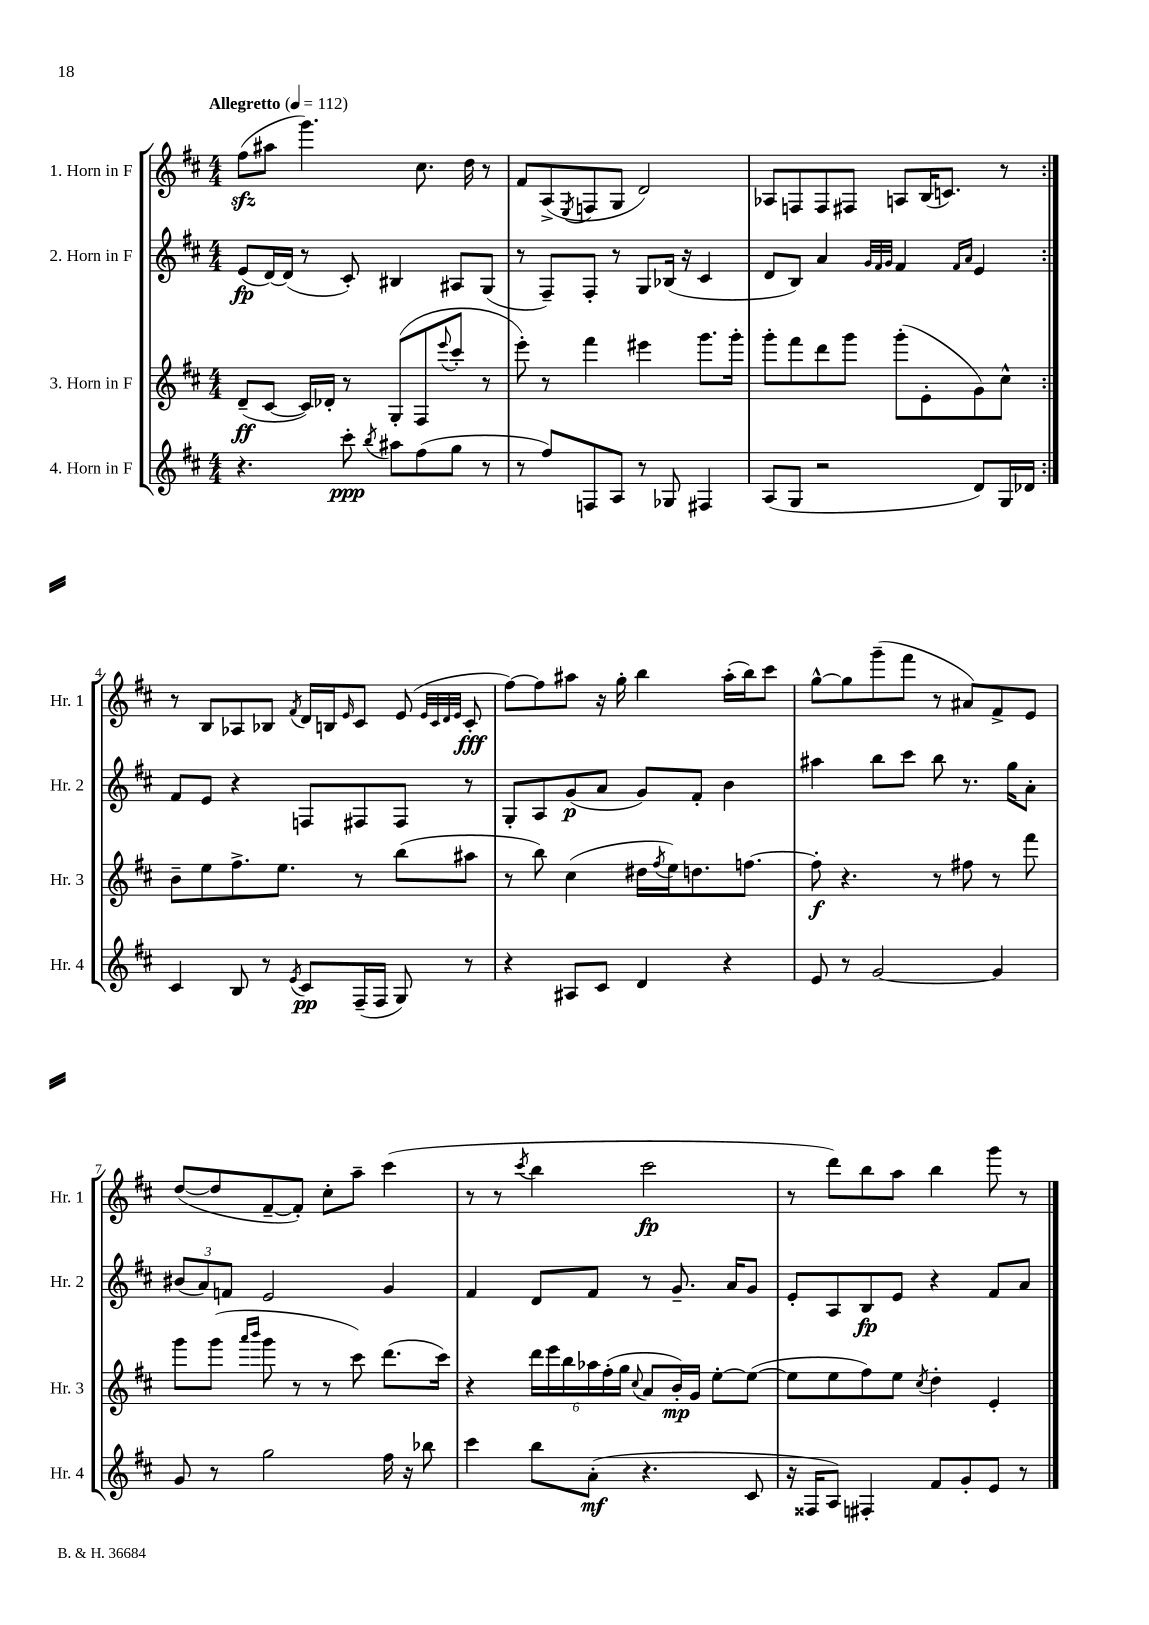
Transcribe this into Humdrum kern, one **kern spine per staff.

**kern	**dynam	**kern	**dynam	**kern	**dynam	**kern	**dynam
*part4	*part4	*part3	*part3	*part2	*part2	*part1	*part1
*staff4	*staff4	*staff3	*staff3	*staff2	*staff2	*staff1	*staff1
*I"4. Horn in F	*	*I"3. Horn in F	*	*I"2. Horn in F	*	*I"1. Horn in F	*
*I'Hr. 4	*	*I'Hr. 3	*	*I'Hr. 2	*	*I'Hr. 1	*
*clefG2	*	*clefG2	*	*clefG2	*	*clefG2	*
*k[f#c#]	*	*k[f#c#]	*	*k[f#c#]	*	*k[f#c#]	*
*M4/4	*	*M4/4	*	*M4/4	*	*M4/4	*
*MM112	*	*MM112	*	*MM112	*	*MM112	*
=1	=1	=1	=1	=1	=1	=1	=1
!	!	!	!	!	!	!LO:TX:a:B:t=Allegretto	!
4.r	.	(8d~/L	ff	(8e/L	fp	(8ff#zz\L	.
.	.	[8c#/J	.	[16d/L)	.	8aa#X\J	.
.	.	.	.	(16d/JJ]	.	.	.
.	.	16c#/LL])	.	8r	.	4.ggg\)	.
.	.	16d-X'/JJ	.	.	.	.	.
8ccc#'\	ppp	8r	.	8c#'/)	.	.	.
8qbb/	.	.	.	.	.	.	.
8aa#X\L	.	(8G'/L	.	4B#X/	.	.	.
(8ff#\	.	8F#/	.	.	.	8.cc#\	.
.	.	8qqeee/	.	.	.	.	.
8gg\J	.	8ccc#'/J	.	8A#X/L	.	.	.
.	.	.	.	.	.	16dd\	.
8r	.	8r	.	(8G/J	.	8r	.
=2	=2	=2	=2	=2	=2	=2	=2
8r	.	8eee'\)	.	8r	.	8f#/L	.
8ff#/L)	.	8r	.	8F#~/L)	.	(8A^/	.
.	.	.	.	.	.	8qE/	.
8Fn/	.	4fff#\	.	8F#'/J	.	8Fn/	.
8A/J	.	.	.	8r	.	8G/J	.
8r	.	4eee#X\	.	8G/L	.	2d/)	.
8G-X/	.	.	.	(16B-X/Jk	.	.	.
.	.	.	.	16r	.	.	.
4F#X/	.	8.ggg\L	.	4c#/	.	.	.
.	.	16ggg'\Jk	.	.	.	.	.
=3	=3	=3	=3	=3	=3	=3	=3
(8A/L	.	8ggg'\L	.	8d/L	.	8A-X/L	.
8G/J	.	8fff#\	.	8B/J)	.	8Fn/	.
2r	.	8ddd\	.	4a/	.	8F/	.
.	.	8ggg\J	.	.	.	8F#X/J	.
.	.	.	.	32qqg/LLL	.	.	.
.	.	.	.	32qqf#/	.	.	.
.	.	.	.	32qqg/JJJ	.	.	.
.	.	(8ggg'\L	.	4f#/	.	8An/L	.
.	.	8e'\	.	.	.	(16B/K	.
.	.	.	.	.	.	8.cn/J)	.
.	.	.	.	16qqf#/LL	.	.	.
.	.	.	.	16qqa/JJ	.	.	.
8d/L)	.	8g\)	.	4e/	.	.	.
16G/L	.	8cc#^^\J	.	.	.	8r	.
16d-X/JJ	.	.	.	.	.	.	.
!!LO:LB:g=z
=4:|!	=4:|!	=4:|!	=4:|!	=4:|!	=4:|!	=4:|!	=4:|!
4c#/	.	8b~\L	.	8f#/L	.	8r	.
.	.	8ee\	.	8e/J	.	8B/L	.
8B/	.	8.ff#^\	.	4r	.	8A-X/	.
8r	.	.	.	.	.	8B-X/J	.
.	.	8.ee\J	.	.	.	.	.
8qe/	.	.	.	.	.	8qf#/	.
8c#/L	pp	.	.	8Fn/L	.	16d/LL	.
.	.	.	.	.	.	16Bn/J	.
.	.	.	.	.	.	16qqe/	.
(16F#~/L	.	8r	.	8F#X/	.	8c#/J	.
16F#/JJ	.	.	.	.	.	.	.
8G/)	.	(8bb\L	.	8F#/J	.	(8e/	.
.	.	.	.	.	.	32qqe/LLL	.
.	.	.	.	.	.	32qqc#/	.
.	.	.	.	.	.	32qqd/	.
.	.	.	.	.	.	32qqe/JJJ	.
8r	.	8aa#X\J	.	8r	.	8c#'/	fff
=5	=5	=5	=5	=5	=5	=5	=5
4r	.	8r	.	8G'/L	.	[8ff#\L)	.
.	.	8bb\)	.	8A/	.	8ff#\]	.
8A#X/L	.	(4cc#\	.	(8g/	p	8aa#X\J	.
8c#/J	.	.	.	8a/J	.	16r	.
.	.	.	.	.	.	16gg'\	.
4d/	.	16dd#X\LL	.	8g/L)	.	4bb\	.
.	.	8qff#/	.	.	.	.	.
.	.	16ee\J)	.	.	.	.	.
.	.	8.ddn\	.	8f#'/J	.	.	.
4r	.	.	.	4b\	.	(16aa#'\LL	.
.	.	[8.ffn\J	.	.	.	16bb\J)	.
.	.	.	.	.	.	8ccc#\J	.
=6	=6	=6	=6	=6	=6	=6	=6
8e/	.	8ff'\]	f	4aa#X\	.	[8gg^^\L	.
8r	.	4.r	.	.	.	8gg\]	.
[2g/	.	.	.	8bb\L	.	(8ggg~\	.
.	.	.	.	8ccc#\J	.	8fff#\J	.
.	.	8r	.	8bb\	.	8r	.
.	.	8ff#X\	.	8.r	.	8a#X/L)	.
4g/]	.	8r	.	.	.	8f#^/	.
.	.	.	.	16gg\KL	.	.	.
.	.	8fff#\	.	8a'\J	.	8e/J	.
!!LO:LB:g=z
=7	=7	=7	=7	=7	=7	=7	=7
8g/	.	8ggg\L	.	(12b#X/L	.	([8dd/L	.
.	.	.	.	12a/)	.	.	.
8r	.	(8ggg\J	.	.	.	8dd/]	.
.	.	.	.	12fn/J	.	.	.
.	.	16qqaaa/LL	.	.	.	.	.
.	.	16qqbbb/JJ	.	.	.	.	.
2gg\	.	8ggg\	.	2e/	.	[8f#~/	.
.	.	8r	.	.	.	8f#'/J])	.
.	.	8r	.	.	.	8cc#'\L	.
.	.	8ccc#\)	.	.	.	8aa~\J	.
16ff#\	.	(8.ddd\L	.	4g/	.	(4ccc#\	.
16r	.	.	.	.	.	.	.
8bb-X\	.	.	.	.	.	.	.
.	.	16ccc#\Jk)	.	.	.	.	.
=8	=8	=8	=8	=8	=8	=8	=8
4ccc#\	.	4r	.	4f#/	.	8r	.
.	.	.	.	.	.	8r	.
.	.	.	.	.	.	8qccc#/	.
8bb\L	.	24ddd\LL	.	8d/L	.	4bb\	.
.	.	24eee\	.	.	.	.	.
.	.	24bb\	.	.	.	.	.
(8a'\J	mf	24aa-X\	.	8f#/J	.	.	.
.	.	(24ff#'\	.	.	.	.	.
.	.	24gg\JJ	.	.	.	.	.
.	.	8qqcc#/	.	.	.	.	.
4.r	.	8a/L	.	8r	.	2ccc#\	fp
.	.	16b'/L)	mp	8.g~/	.	.	.
.	.	16g/JJ	.	.	.	.	.
.	.	[8ee'\L	.	.	.	.	.
.	.	.	.	16a/KL	.	.	.
8c#/	.	(8ee\J_	.	8g/J	.	.	.
=9	=9	=9	=9	=9	=9	=9	=9
16r	.	8ee\L]	.	8e'/L	.	8r	.
16F##X/KL	.	.	.	.	.	.	.
8A/J)	.	8ee\	.	8A/	.	8ddd\L)	.
4F#X'/	.	8ff#\)	.	8B/	fp	8bb\	.
.	.	8ee\J	.	8e/J	.	8aa\J	.
.	.	8qcc#/	.	.	.	.	.
8f#/L	.	4dd'\	.	4r	.	4bb\	.
8g'/	.	.	.	.	.	.	.
8e/J	.	4e'/	.	8f#/L	.	8ggg\	.
8r	.	.	.	8a/J	.	8r	.
==	==	==	==	==	==	==	==
*-	*-	*-	*-	*-	*-	*-	*-
